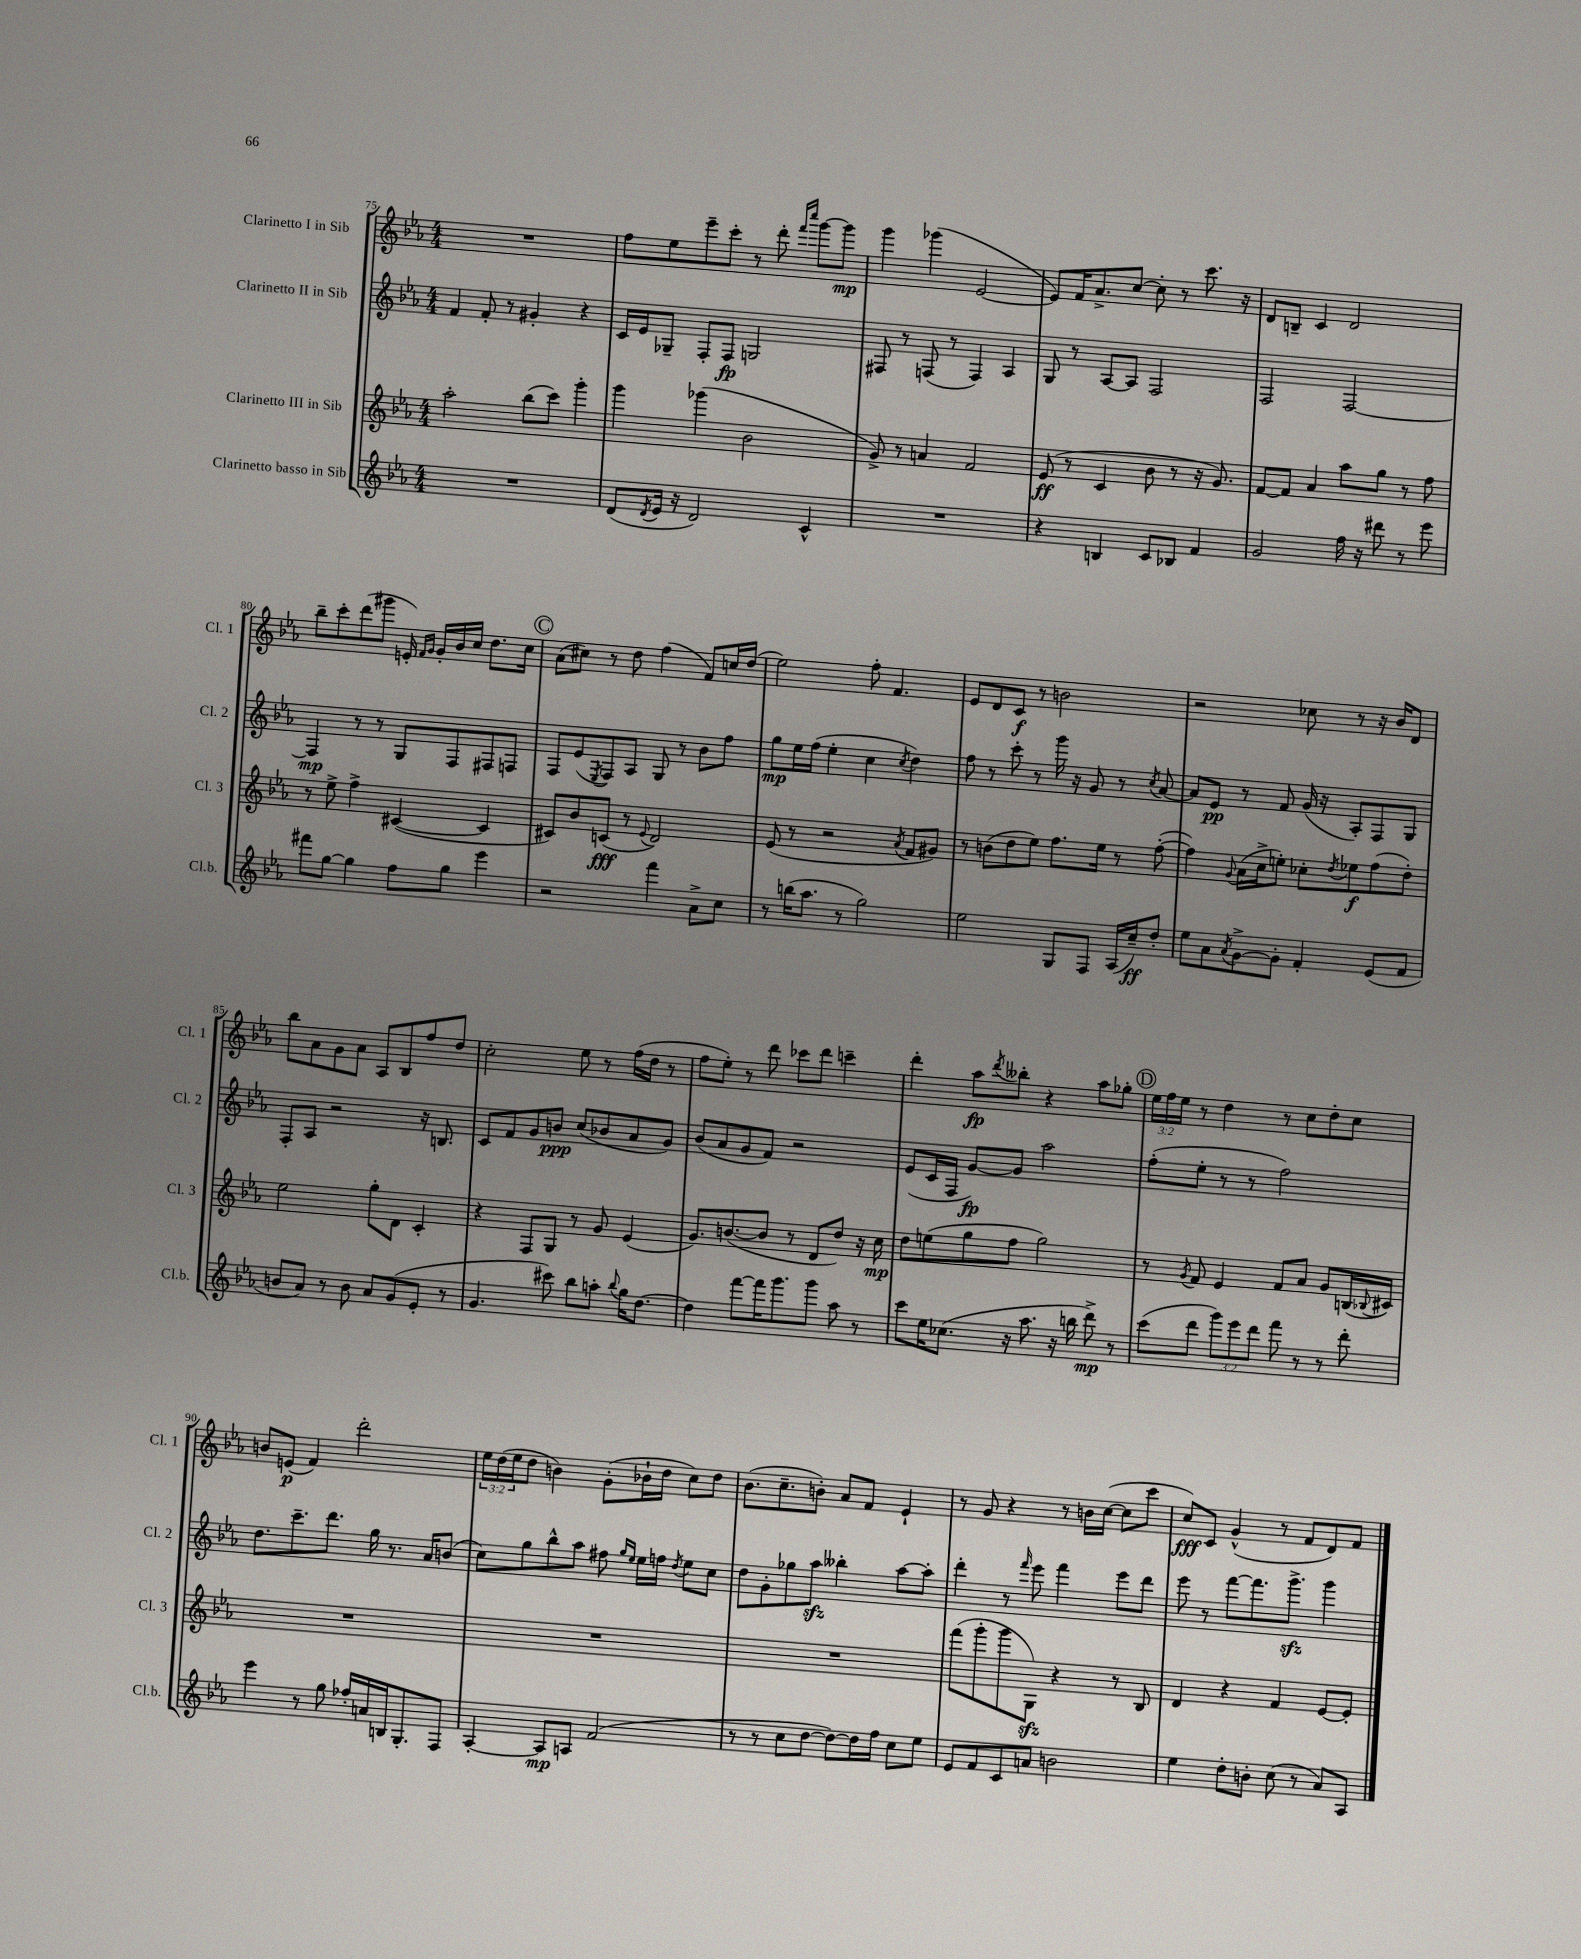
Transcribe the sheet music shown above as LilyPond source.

<<
\new StaffGroup <<
\new Staff = "s0" \with { instrumentName = "Clarinetto I in Sib" shortInstrumentName = "Cl. 1" } {
    \clef treble \key ees \major \numericTimeSignature \time 4/4 \override Staff.TupletNumber.text = #tuplet-number::calc-fraction-text
    R1 |
    f''8 ees''8 ees'''8-- c'''8-. r8 d'''8-. \grace { f'''16 c''''16 } g'''8~ g'''8\mp |
    g'''4 ges'''4( ees'2~ |
    ees'8) f'16 aes'8.-> c''8~ c''8-. r8 c'''8. r16 |
    d'8 b8-- c'4 d'2 |
    bes''8-- c'''8-. d'''8( gis'''8 e'16-.) \grace { f'16 g'16 } g'16-. bes'16 c''16 d''8. c''16 |
    \mark \markup { \circle "C" } aes'8( cis''8) r8 d''8 f''4( f'8) c''16 d''16( |
    ees''2) f''8-. f'4. |
    ees'8 d'8 c'8\f r8 b'2 |
    r2 ces''8 r8 r16 bes'16 d'8 |
    bes''8 aes'8 g'8 aes'8 aes8 bes8 f''8 d''8 |
    c''2-. ees''8 r8 f''16( d''16 r8 |
    f''8 ees''8-.) r8 d'''8 ces'''8 d'''8 c'''4-- |
    d'''4-. aes''8\fp \acciaccatura { d'''8 } beses''8-. r4 aes''8 ges''8-. |
    \mark \markup { \circle "D" } \tuplet 3/2 { ees''16 f''16 ees''16 } r8 d''4 r8 c''8 d''8-. c''8 |
    b'8 e'8\p( f'4) d'''2-. |
    \tuplet 3/2 { ees''16 d''16( ees''16 } d''8 b'4) g'8-.( bes'16-! d''16 c''8) d''8 |
    bes'8.( c''8.-- b'8-.) aes'8 f'8 ees'4-! |
    r8 g'8 r4 r8 b'16 c''16~( c''8 c'''8 |
    c''8\fff) c'8 g'4-^( r8 f'8 d'8) f'8 \bar "|." |
}
\new Staff = "s1" \with { instrumentName = "Clarinetto II in Sib" shortInstrumentName = "Cl. 2" } {
    \clef treble \key ees \major \numericTimeSignature \time 4/4
    f'4 f'8-. r8 gis'4-. r4 |
    c'16 ees'16 ges8-- f8-. f8\fp g2 |
    fis8 r8 f8( r8 f4) aes4 |
    g8 r8 aes8~ aes8 f2 |
    f2 f2~ |
    f4\mp r8 r8 g8 f8 fis8 f8 |
    \mark \markup { \circle "C" } f8 ees'8( \acciaccatura { ees8 } f8) aes8 g8 r8 bes'8 f''8 |
    g''8\mp ees''16 f''16( ees''4-. c''4 \acciaccatura { c''8 } d''4) |
    f''8 r8 c'''8-. r8 g'''16 r16 g'8 r8 \acciaccatura { c''8 } aes'8~ |
    aes'8 ees'8\pp r8 f'8 g'16( r16 aes8-.) f8 g8 |
    f8-. aes8 r2 r16 b8. |
    c'8 f'8 g'8 b'8\ppp c''8( bes'8 aes'8 g'8) |
    bes'8( aes'8 g'8 f'8) r2 |
    ees'8( c'16 f16 g'8~\fp) g'8 aes''2 |
    \mark \markup { \circle "D" } f''8-.( ees''8-. r8 r8 f''2) |
    d''8. c'''8.-- d'''8. g''16 r8. aes'16 b'8( |
    c''8) g''8 bes''8-^ aes''8 fis''8 \grace { g''16 ees''16 } ees''16 f''16 \acciaccatura { d''8 } ees''8 c''8 |
    d''8 g'8-. ges''8 aes''8\sfz beses''4-. aes''8~ aes''8-. |
    d'''4-. r8 \grace { f'''16 } ees'''8 f'''4 ees'''8 d'''8 |
    ees'''8 r8 f'''8~ f'''8. g'''8.->\sfz g'''4 \bar "|." |
}
\new Staff = "s2" \with { instrumentName = "Clarinetto III in Sib" shortInstrumentName = "Cl. 3" } {
    \clef treble \key ees \major \numericTimeSignature \time 4/4
    aes''2-. bes''8( c'''8) g'''4-. |
    g'''4 ges'''4( bes'2 |
    g'8->) r8 a'4 f'2 |
    ees'8\ff( r8 c'4 bes'8 r8 r16 g'8.) |
    f'8~ f'8 aes'4 aes''8 g''8 r8 f''8 |
    r8 ees''8-> f''4-> cis'4~( cis'4 |
    \mark \markup { \circle "C" } cis'8) bes'8 c'8\fff( r8 \appoggiatura { ees'8 } d'2) |
    ees'8( r8 r2 \acciaccatura { aes'8 } f'8 gis'8) |
    r8 b'8( d''8 ees''8) f''8. ees''16 r8 f''8~-.( |
    f''4) \appoggiatura { g'8 } aes'16( c''16-> e''8-.) ces''8-. \acciaccatura { d''8 } ees''8\f f''8( d''8-.) |
    ees''2 g''8-. d'8 c'4-. |
    r4 f8 g8 r8 g'8 ees'4( |
    g'8.) b'8.~( b'8 r8 d'8 d''8) r16 c''16\mp |
    d''8 e''8( g''8 f''8 g''2) |
    \mark \markup { \circle "D" } r8 \acciaccatura { g'8 } f'8 ees'4 f'8 aes'8 g'8 b16( \appoggiatura { bes8 } cis'16) |
    R1 |
    R1 |
    R1 |
    f'''8( g'''8-. g'''8 g8\sfz) r4 r8 bes8 |
    d'4 r4 f'4 ees'8~ ees'8-. \bar "|." |
}
\new Staff = "s3" \with { instrumentName = "Clarinetto basso in Sib" shortInstrumentName = "Cl.b." } {
    \clef treble \key ees \major \numericTimeSignature \time 4/4 \override Staff.TupletNumber.text = #tuplet-number::calc-fraction-text
    R1 |
    d'8( \acciaccatura { d'8 } ees'16 r16 d'2) c'4-^ |
    R1 |
    r4 b4 c'8 bes8 f'4 |
    g'2 f''16 r16 dis'''8 r8 ees'''8 |
    fis'''8 g''8~ g''4 f''8 g''8 ees'''4 |
    \mark \markup { \circle "C" } r2 f'''4 aes'8-> c''8 |
    r8 b''16( aes''8. r8 g''2) |
    ees''2 g8 f8 aes16( c''16--\ff) d''8-. |
    ees''8 aes'8 \acciaccatura { aes'8 } g'8~-> g'8-. f'4-. ees'8( f'8 |
    b'8 aes'8) r8 b'8 aes'8 g'8( ees'8-. r8 |
    g'4. cis'''8) bes''8 a''8-. \appoggiatura { bes''8 } g''16 d''8.~ |
    d''4 f'''8~ f'''16 g'''8. g'''8 aes''8 r8 |
    c'''8 ees''16 ces''8.( r16 aes''8. r16 b''16 d'''8->\mp) r8 |
    \mark \markup { \circle "D" } c'''8( d'''8 \tuplet 3/2 { g'''8) ees'''8 d'''8 } f'''8 r8 r8 d'''8-. |
    ees'''4 r8 g''8 fes''16-. a'16 b16 g8.-. f8 |
    aes4~-. aes8\mp a8 f'2( |
    r8 r8 c''8 d''8~ d''8~) d''16 f''16 c''8 ees''8 |
    ees'8 f'8 c'8 a'8 b'2 |
    ees''4 d''8-. b'8-. c''8( r8 aes'8) aes8 \bar "|." |
}
>>
>>
\layout { \context { \Score currentBarNumber = #75 } }
